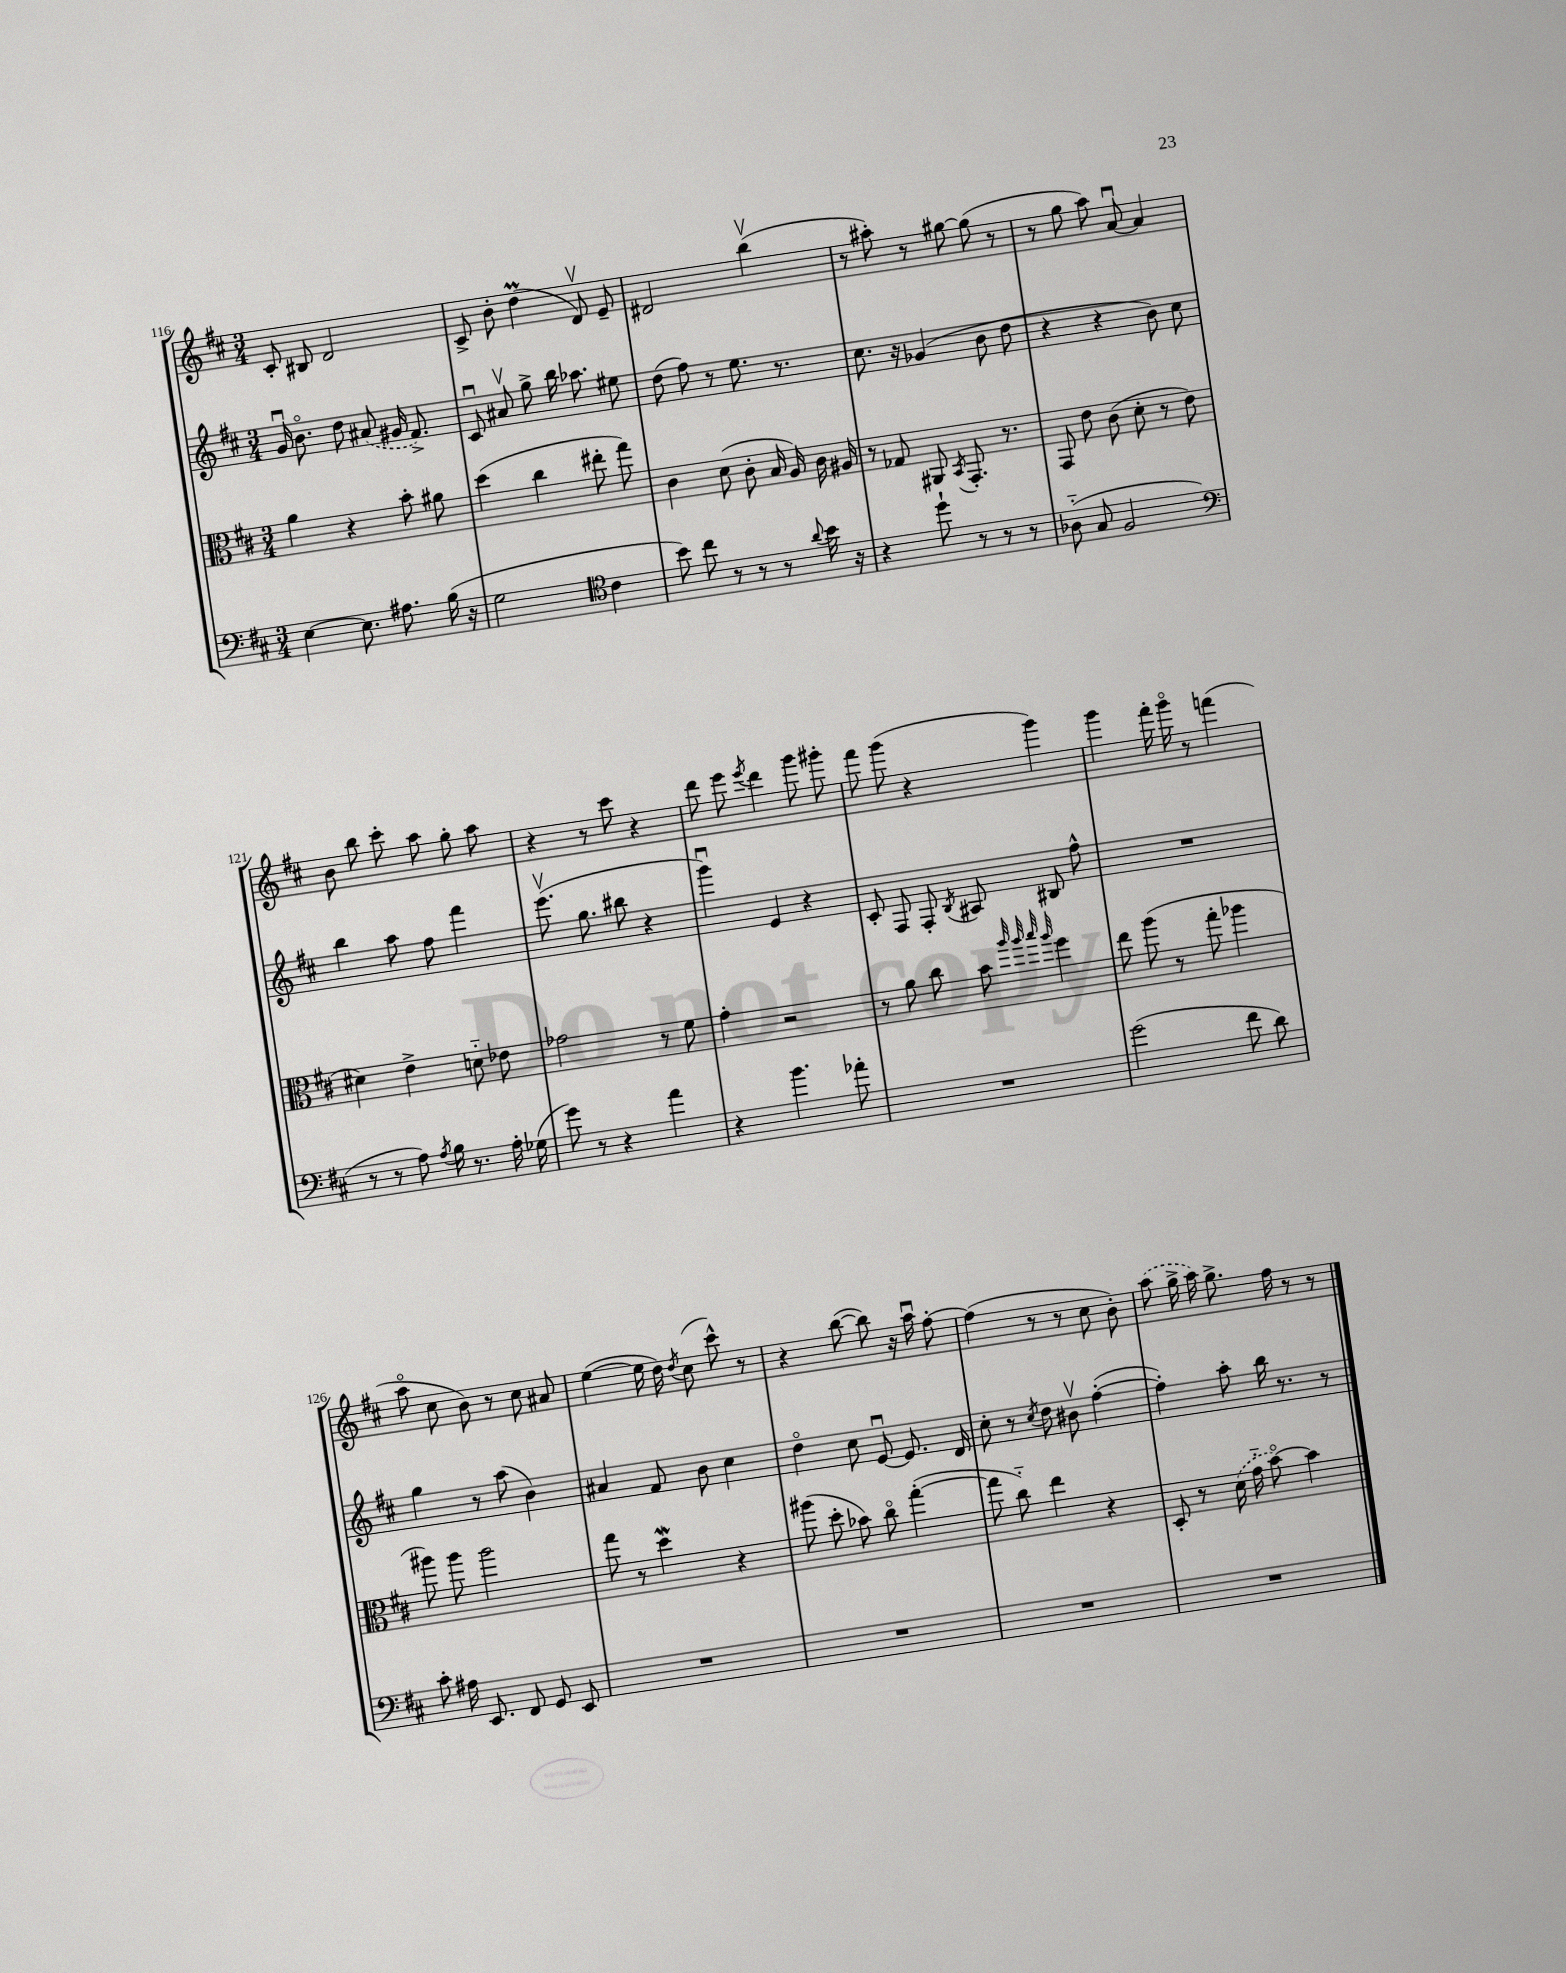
<<
\new StaffGroup <<
\new Staff = "s0" {
    \clef treble \key d \major \numericTimeSignature \time 3/4
    \autoBeamOff cis'8-. bis8 d'2 |
    cis'8-> b'8-. d''4\prall( d'8\upbow) e'8-- |
    dis'2 b''4\upbow( |
    r8 ais''8-.) r8 gis''8~ gis''8( r8 |
    r8 g''8 a''8) a'8~\downbow a'4 |
    b'8 b''8 cis'''8-. a''8 g''8-. a''8 |
    r4 r8 cis'''8 r4 |
    d'''8 e'''8 \acciaccatura { e'''8 } d'''4 g'''8 gis'''8-. |
    fis'''8 g'''8( r4 g'''4) |
    g'''4 fis'''16-. g'''16\flageolet r8 f'''4( |
    a''8\flageolet cis''8 b'8) r8 cis''8 ais'8 |
    e''4~( e''16 d''16) \acciaccatura { d''8 } cis''8( cis'''8-^) r8 |
    r4 b''8~( b''8) r16 a''16\downbow fis''8~-. |
    fis''4( r8 r8 cis''8 b'8-.) |
    \once \slurDashed a''8( g''16-> a''16) g''8.-> fis''16 r8 r8 \bar "|." |
}
\new Staff = "s1" {
    \clef treble \key d \major \numericTimeSignature \time 3/4
    \autoBeamOff g'16\downbow b'8.\flageolet d''8 \once \slurDashed ais'8( gis'16 fis'8.->) |
    cis'8\downbow ais'8\upbow g''8-> b''16 aes''8. eis''8 |
    d''8( fis''8) r8 e''8. r8. |
    cis''8. r16 ges'4( b'8 d''8 |
    r4 r4 b'8) cis''8 |
    b''4 a''8 fis''8 fis'''4 |
    e'''8.\upbow( g''8. bis''8 r4 |
    g'''4\downbow) e'4 r4 |
    cis'8-. fis8 fis8-. \acciaccatura { b8 } ais8 bis8 fis''8-^ |
    R2. |
    g''4 r8 a''8( b'4) |
    ais'4 fis'8 b'8 cis''4 |
    d''4\flageolet cis''8 e'8~\downbow e'8. d'16 |
    cis''8-. r8 \acciaccatura { cis''8 } d''8 bis'8\upbow fis''4~-.( |
    fis''4-.) a''8-. b''16 r8. r8 \bar "|." |
}
\new Staff = "s2" {
    \clef alto \key d \major \numericTimeSignature \time 3/4
    \autoBeamOff a'4 r4 b'8-. ais'8 |
    d''4( cis''4 eis''8-. g''8) |
    cis'4 d'8( cis'8-. b16 a16) cis'16 ais16 |
    r8 ges8 ais,8 \acciaccatura { b,8 } g,8.-. r8. |
    g,8 e'8 cis'8( d'8-. r8 e'8 |
    dis'4) e'4-> d'8-_ ees'8 |
    ges'2 r8 fis'8 |
    g'4-. r2 |
    r8 a'8 cis''8 b'8 \grace { a''32 a''32 b''32 a''32 } fis''4 |
    e''8 a''8( r8 g''8-. aes''4 |
    ais''8) ais''8 ais''2 |
    g''8 r8 d''4\mordent r4 |
    ais''8( d''8-. bes'8) cis''8\flageolet g''4~-.( |
    g''8 cis''8-_) e''4 r4 |
    d8-. r8 \once \slurDashed d'16( g'16-_ b'8~\flageolet) b'4 \bar "|." |
}
\new Staff = "s3" {
    \clef bass \key d \major \numericTimeSignature \time 3/4
    \autoBeamOff e4~ e8. ais8. b16( r16 |
    g2 \clef tenor cis'4 |
    b'8) cis''8 r8 r8 r8 \appoggiatura { a'8 } b'16 r16 |
    r4 d''8-! r8 r8 r8 |
    aes8-_( g8 fis2 |
    \clef bass r8 r8 a8) \acciaccatura { a8 } b16 r8. a16-. ges16( |
    g'8) r8 r4 a'4 |
    r4 b'4. aes'8-. |
    R2. |
    g'2( fis'8 d'8) |
    cis'8-. ais16 e,8. fis,8 g,8 e,8 |
    R2. |
    R2. |
    R2. |
    R2. \bar "|." |
}
>>
>>
\layout { \context { \Score currentBarNumber = #116 } }
